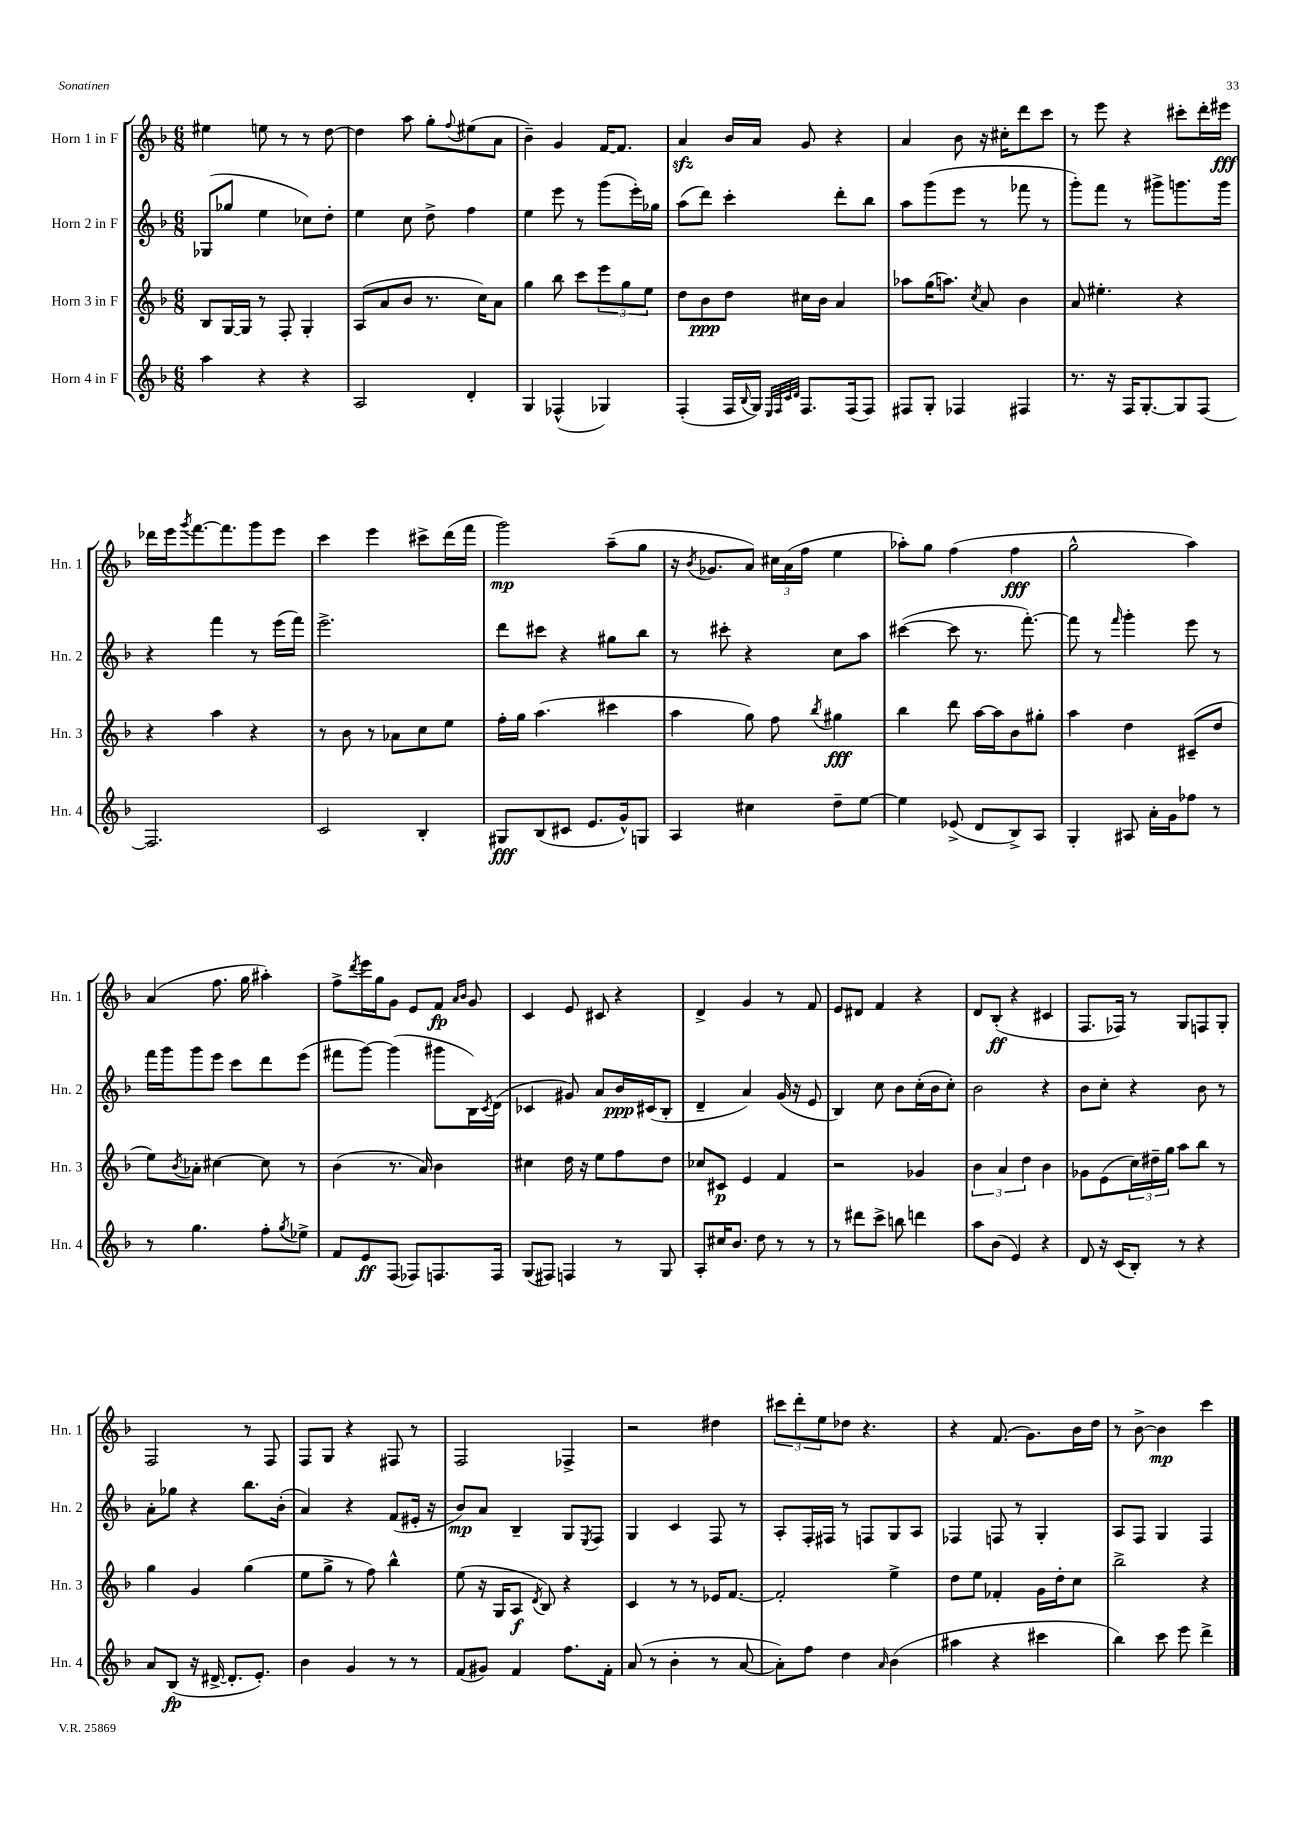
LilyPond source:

<<
\new StaffGroup <<
\new Staff = "s0" \with { instrumentName = "Horn 1 in F" shortInstrumentName = "Hn. 1" } {
    \clef treble \key f \major \numericTimeSignature \time 6/8
    eis''4 e''8 r8 r8 d''8~ |
    d''4 a''8 g''8-. \appoggiatura { f''8 } eis''8( a'8 |
    bes'4--) g'4 f'16~ f'8. |
    a'4\sfz bes'16 a'16 g'8 r4 |
    a'4 bes'8 r16 cis''16-. d'''8 c'''8 |
    r8 e'''8 r4 cis'''8-. d'''16-. eis'''16\fff |
    des'''16 e'''16 \acciaccatura { g'''8 } f'''8.~ f'''8. g'''8 e'''8 |
    c'''4 e'''4 cis'''8-> d'''16( f'''16 |
    g'''2\mp) a''8--( g''8 |
    r16 \acciaccatura { bes'8 } ges'8. a'8) \tuplet 3/2 { cis''16 a'16( f''16 } e''4 |
    aes''8-.) g''8 f''4( f''4\fff |
    g''2-^ a''4) |
    a'4( f''8. g''16 ais''4-.) |
    f''8-> \acciaccatura { d'''8 } e'''16 g''16 g'8 e'8 f'8\fp \grace { a'16 bes'16 } g'8 |
    c'4 e'8 cis'8 r4 |
    d'4-> g'4 r8 f'8 |
    e'8 dis'8 f'4 r4 |
    d'8 bes8-.\ff( r4 cis'4 |
    f8. fes16) r8 g8 f8 g8-. |
    f2 r8 f8 |
    f8 g8 r4 fis8 r8 |
    f2 fes4-> |
    r2 dis''4 |
    \tuplet 3/2 { cis'''8 d'''8-. e''8 } des''8 r4. |
    r4 f'8.( g'8.) bes'16 d''16 |
    r8 bes'8~-> bes'4\mp c'''4 \bar "|." |
}
\new Staff = "s1" \with { instrumentName = "Horn 2 in F" shortInstrumentName = "Hn. 2" } {
    \clef treble \key f \major \numericTimeSignature \time 6/8
    ges8( ges''8 e''4 ces''8) d''8-. |
    e''4 c''8 d''8-> f''4 |
    e''4 e'''8 r8 g'''8( e'''16-.) ges''16 |
    a''8( d'''8) c'''4-. d'''8-. bes''8 |
    a''8 g'''8( e'''8 r8 fes'''8 r8 |
    g'''8-.) f'''8 r8 gis'''8-> g'''8. g'''16 |
    r4 f'''4 r8 e'''16( f'''16) |
    e'''2.-> |
    d'''8 cis'''8 r4 gis''8 bes''8 |
    r8 cis'''8-. r4 c''8 a''8 |
    cis'''4~( cis'''8 r8. f'''8.~-.) |
    f'''8 r8 \grace { f'''16 } g'''4-. e'''8 r8 |
    f'''16 g'''16 g'''8 e'''8 c'''8 d'''8 e'''8( |
    fis'''8 g'''8~) g'''4( gis'''8 bes16) \acciaccatura { c'8 } d'16( |
    ces'4 gis'8) a'8 bes'16\ppp cis'16( bes8-. |
    d'4-- a'4) g'16( r16 e'8 |
    bes4) c''8 bes'8 c''16-.( bes'16 c''8-.) |
    bes'2 r4 |
    bes'8 c''8-. r4 bes'8 r8 |
    a'8-. ges''8 r4 bes''8. bes'16-.( |
    a'4) r4 f'8( eis'16-. r16 |
    bes'8\mp) a'8 bes4-- g8 \acciaccatura { e8 } f8 |
    g4 c'4 f8 r8 |
    a8-. f16-. fis16 r8 f8 g8 a8 |
    fes4 f8 r8 g4-. |
    a8 f8 g4 f4 \bar "|." |
}
\new Staff = "s2" \with { instrumentName = "Horn 3 in F" shortInstrumentName = "Hn. 3" } {
    \clef treble \key f \major \numericTimeSignature \time 6/8
    bes8 g16~ g16 r8 f8-. g4-. |
    a8( a'8 bes'8 r8. c''16) a'8 |
    g''4 bes''8 c'''8 \tuplet 3/2 { e'''8 g''8 e''8 } |
    d''8 bes'8\ppp d''8 cis''16 bes'16 a'4 |
    aes''8 g''16( a''8.) \acciaccatura { c''8 } a'8 bes'4 |
    a'8 eis''4.-. r4 |
    r4 a''4 r4 |
    r8 bes'8 r8 aes'8 c''8 e''8 |
    f''16-. g''16 a''4.( cis'''4 |
    a''4 g''8) f''8 \acciaccatura { bes''8 } gis''4\fff |
    bes''4 d'''8 a''16~ a''16 bes'8 gis''8-. |
    a''4 d''4 cis'8--( d''8 |
    e''8) \acciaccatura { bes'8 } aes'8-. cis''4~ cis''8 r8 |
    bes'4( r8. a'16) bes'4 |
    cis''4 d''16 r16 e''8 f''8 d''8 |
    ces''8 cis'8\p e'4 f'4 |
    r2 ges'4 |
    \tuplet 3/2 { bes'4 a'4 d''4 } bes'4 |
    ges'8 e'8( \tuplet 3/2 { c''16) dis''16-- g''16 } a''8 bes''8 r8 |
    g''4 g'4 g''4( |
    e''8 g''8-> r8 f''8) bes''4-^ |
    e''8( r16 g16 a8\f \acciaccatura { d'8 } bes8) r4 |
    c'4 r8 r8 ees'16 f'8.~ |
    f'2-. e''4-> |
    d''8 e''8 fes'4-. g'16 d''16-. c''8 |
    bes''2-> r4 \bar "|." |
}
\new Staff = "s3" \with { instrumentName = "Horn 4 in F" shortInstrumentName = "Hn. 4" } {
    \clef treble \key f \major \numericTimeSignature \time 6/8
    a''4 r4 r4 |
    a2 d'4-. |
    g4 fes4-^( ges4) |
    f4-.( f16 \appoggiatura { bes8 } g16) \grace { e32 f32 c'32 d'32 } f8. f16( f8) |
    fis8 g8-. fes4 fis4 |
    r8. r16 f16 g8.~-. g8 f8~ |
    f2. |
    c'2 bes4-. |
    gis8\fff bes8( cis'8 e'8. g'16-^) g8 |
    a4 cis''4 d''8-- e''8~ |
    e''4 ees'8->( d'8 bes8->) a8 |
    g4-. ais8 a'16-. g'16 fes''8 r8 |
    r8 g''4. f''8-. \acciaccatura { g''8 } ees''8-> |
    f'8 e'8\ff f8( fes8) f8. f16 |
    g8( fis8) f4 r8 g8 |
    a8-. cis''16 bes'8. d''8 r8 r8 |
    r8 dis'''8 c'''8-> b''8 d'''4 |
    a''8 bes'8( e'4) r4 |
    d'8 r16 c'16( bes8-.) r8 r4 |
    a'8 bes8\fp( r16 dis'16~-> dis'8.-. e'8.-.) |
    bes'4 g'4 r8 r8 |
    f'8( gis'8) f'4 f''8. f'16-. |
    a'8( r8 bes'4-. r8 a'8~ |
    a'8-.) f''8 d''4 \grace { a'16 } bes'4( |
    ais''4 r4 cis'''4 |
    bes''4) c'''8 e'''8 d'''4-> \bar "|." |
}
>>
>>
\layout { \context { \Score \remove "Bar_number_engraver" } }
